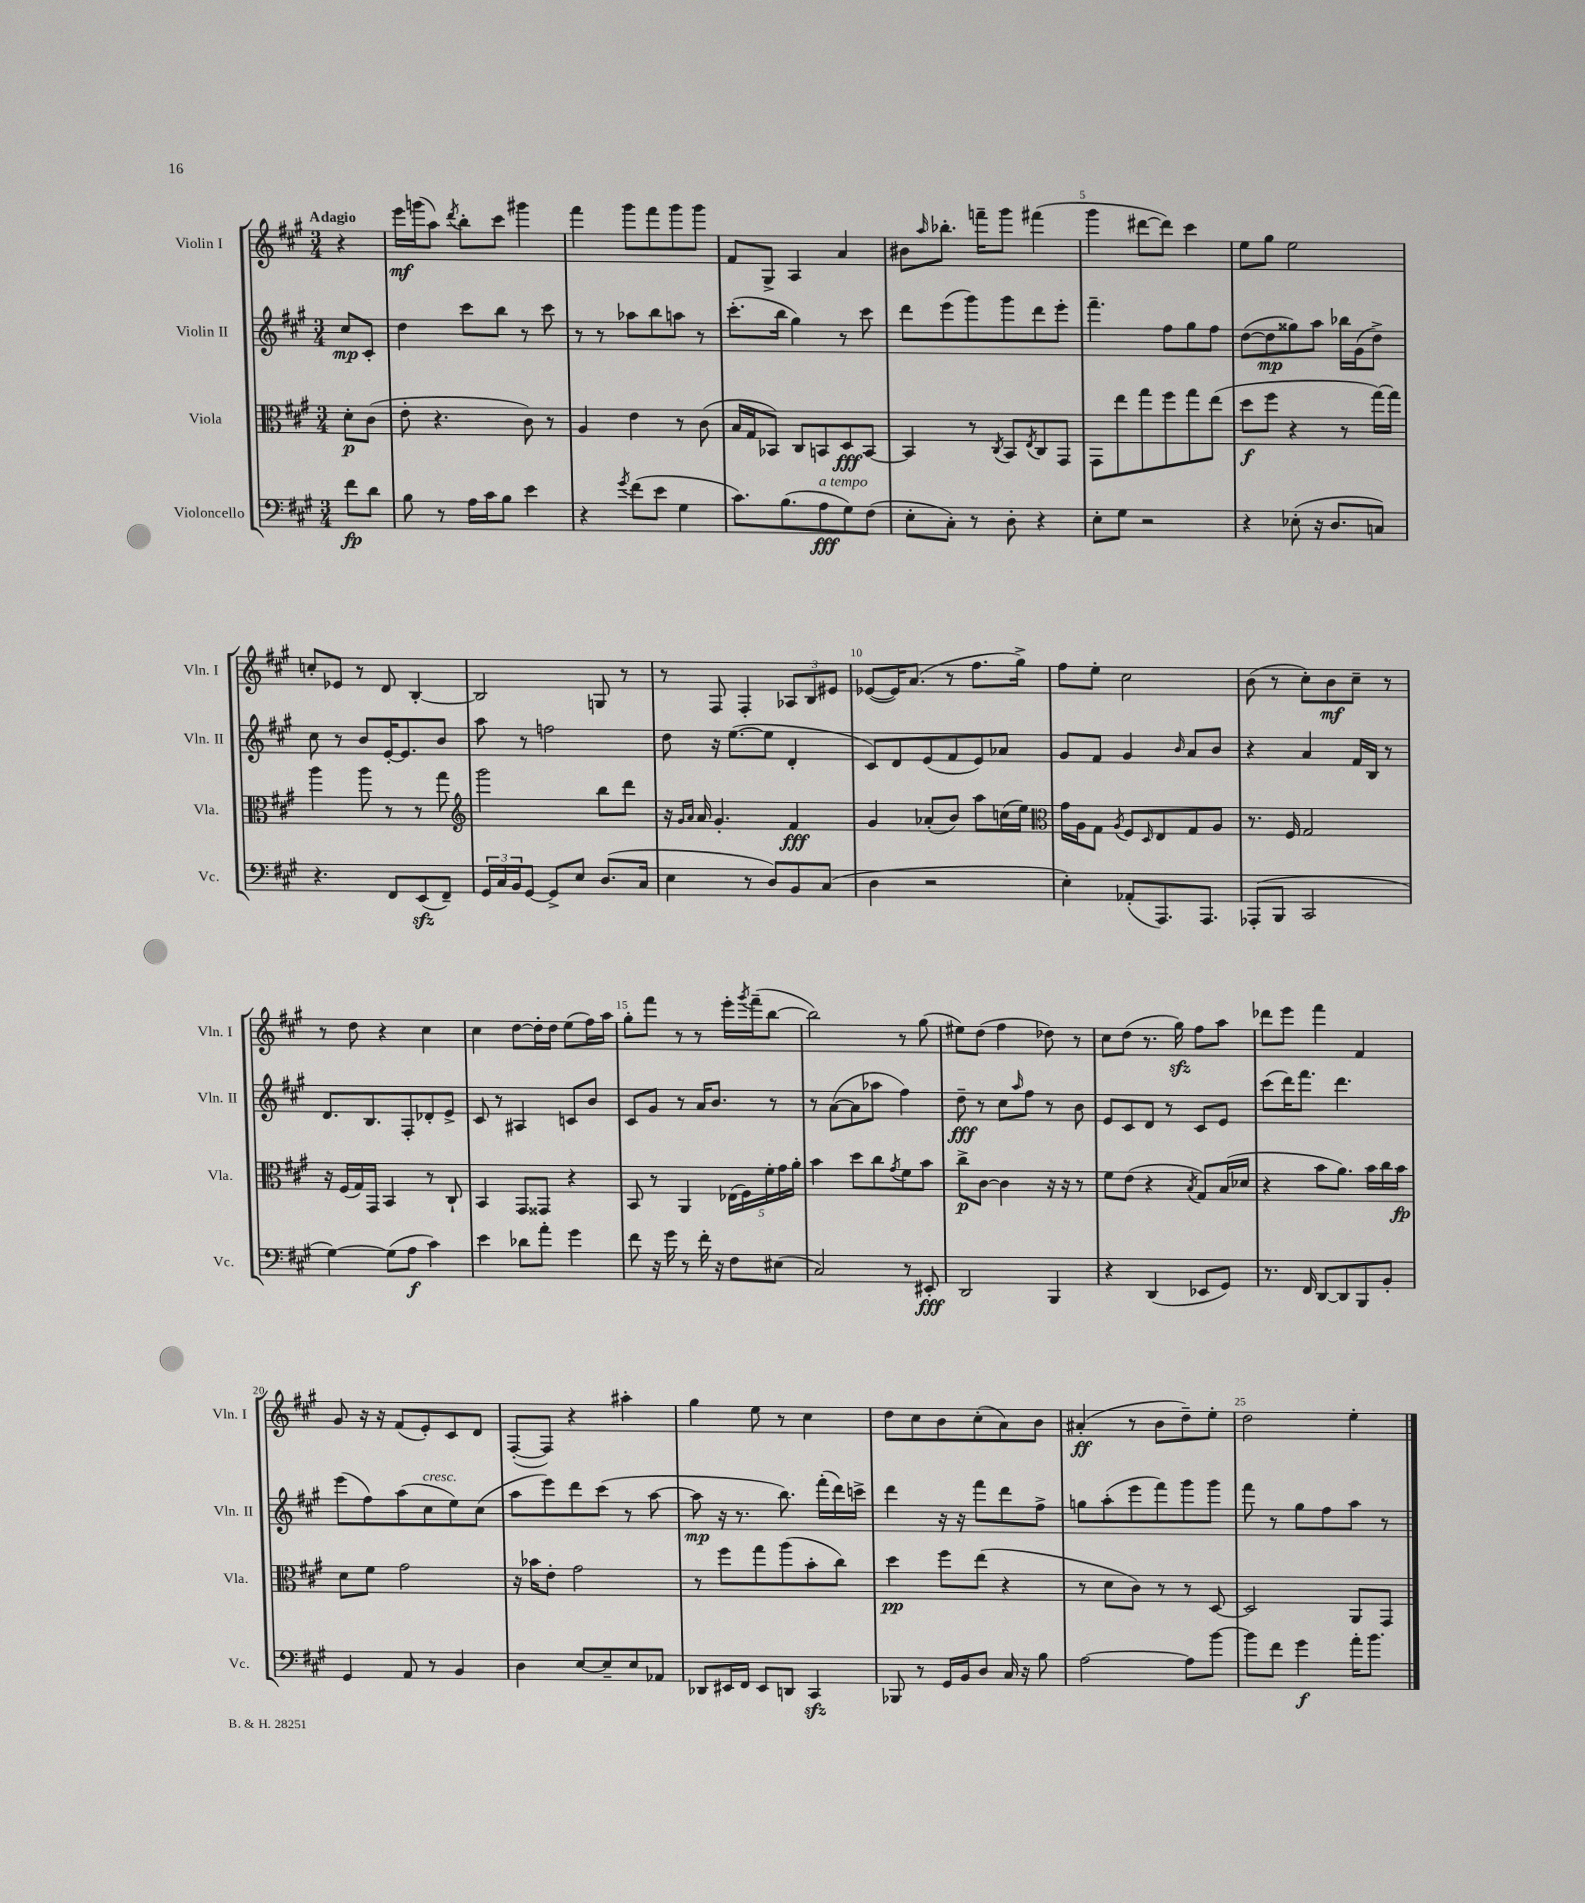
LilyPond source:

<<
\new StaffGroup <<
\new Staff = "s0" \with { instrumentName = "Violin I" shortInstrumentName = "Vln. I" } {
    \clef treble \key a \major \numericTimeSignature \time 3/4 \partial 4 \tempo "Adagio"
    r4 |
    e'''16\mf g'''16( a''8) \acciaccatura { d'''8 } b''8-. cis'''8 gis'''4 |
    fis'''4 gis'''8 fis'''8 gis'''8 gis'''8 |
    fis'8 gis8-> a4 a'4 |
    bis'8 \grace { a''16 } bes''8.-. f'''16-- gis'''8 fis'''4( |
    gis'''4 dis'''8~ dis'''8) cis'''4 |
    e''8 gis''8 e''2 |
    c''8-. ees'8 r8 d'8 b4~-. |
    b2 g8 r8 |
    r8 fis8 fis4-. \tuplet 3/2 { aes8 b8 eis'8 } |
    ees'8~( ees'16) a'8.( r8 fis''8. gis''16->) |
    fis''8 e''8-. cis''2 |
    b'8( r8 cis''8-.) b'8\mf cis''8-- r8 |
    r8 d''8 r4 cis''4 |
    cis''4 d''8~ d''16-. d''16 e''8( fis''16) a''16 |
    gis''8-. fis'''8 r8 r8 e'''16-. \acciaccatura { gis'''8 } fis'''16--( b''8~ |
    b''2) r8 gis''8( |
    eis''8) d''8( fis''4 des''8) r8 |
    cis''8 d''8( r8. gis''16\sfz) fis''8 a''8 |
    des'''8 e'''8 fis'''4 fis'4 |
    gis'8 r16 r16 fis'8( e'8-.) cis'8 d'8 |
    fis8~-.( fis8) r4 ais''4-. |
    gis''4 e''8 r8 cis''4 |
    d''8 cis''8 b'8 cis''8-.( a'8) b'8 |
    ais'4-.\ff( r8 b'8 d''8--) e''8-. |
    d''2 e''4-. \bar "|." |
}
\new Staff = "s1" \with { instrumentName = "Violin II" shortInstrumentName = "Vln. II" } {
    \clef treble \key a \major \numericTimeSignature \time 3/4 \partial 4
    cis''8\mp cis'8-. |
    d''4 cis'''8 b''8 r8 cis'''8 |
    r8 r8 aes''8 b''8 a''8 r8 |
    cis'''8.-.( b''16 gis''4) r8 cis'''8 |
    d'''8 e'''8( gis'''8) gis'''8 d'''8 e'''8-. |
    fis'''4.-- fis''8 gis''8 fis''8 |
    d''8~( d''8\mp gisis''8) a''8 bes''16 gis'16( d''8->) |
    cis''8 r8 b'8 e'16~-. e'8. b'8 |
    a''8 r8 f''2 |
    d''8 r16 e''8.~( e''8 d'4-. |
    cis'8) d'8 e'8( fis'8 e'8) aes'8 |
    gis'8 fis'8 gis'4 \grace { b'16 } a'8 b'8 |
    r4 a'4 fis'16 b16 r8 |
    d'8. b8. fis8-. des'8-. e'8-> |
    cis'8 r8 ais4 c'8 b'8 |
    cis'8 gis'8 r8 a'16 b'8. r8 |
    r8 a'8~( a'8 aes''8 fis''4) |
    d''8--\fff r8 cis''8 \grace { a''16 } fis''8 r8 b'8 |
    e'8 cis'8 d'8 r8 cis'8 e'8 |
    cis'''8( d'''16) fis'''8. d'''4. |
    e'''8( fis''8) a''8( cis''8^\markup { \italic "cresc." } e''8) cis''8( |
    a''8 e'''8) d'''8 cis'''8( r8 a''8~ |
    a''8\mp r16 r8. b''8.) fis'''16-.( d'''16) c'''16-> |
    d'''4 r16 r16 fis'''8 d'''8 fis''8-> |
    g''8 a''8-.( e'''8 fis'''8) gis'''8 gis'''8 |
    fis'''8 r8 gis''8 fis''8 a''8 r8 \bar "|." |
}
\new Staff = "s2" \with { instrumentName = "Viola" shortInstrumentName = "Vla." } {
    \clef alto \key a \major \numericTimeSignature \time 3/4 \partial 4
    d'8-.\p cis'8( |
    e'8-. r4. cis'8) r8 |
    a4 e'4 r8 cis'8( |
    b16 gis16 bes,8) cis8 b,8 d8\fff b,8~ |
    b,4 r8 \acciaccatura { cis8 } b,8 \acciaccatura { e8 } cis8 gis,8 |
    gis,8 e''8 gis''8 fis''8 gis''8 e''8( |
    d''8\f fis''8 r4 r8 gis''16~) gis''16 |
    a''4 a''8 r8 r8 gis''8 |
    \clef treble gis'''2 b''8 d'''8 |
    r16 \grace { gis'16 a'16 } a'16 gis'4.-. fis'4\fff |
    gis'4 aes'8-.( b'8) a''8 c''16( e''16) |
    \clef alto gis'16 a16 gis8 \acciaccatura { a8 } fis8 \grace { d16 } e8 gis8 a8 |
    r8. fis16 gis2 |
    r16 fis16( gis16) gis,16 b,4 r8 cis8-! |
    b,4 gis,8 gisis,8 r4 |
    b,8 r8 a,4 \tuplet 5/4 { ees16( fis16) fis'16-. gis'16 a'16-. } |
    b'4 d''8 cis''8 \acciaccatura { gis'8 } fis'8 b'8 |
    cis''8->\p cis'8~ cis'4 r16 r16 r8 |
    fis'8 e'8( r4 \acciaccatura { b8 } gis8) b16( des'16 |
    r4 b'8 a'8.) b'16 cis''16 b'16\fp |
    d'8 fis'8 gis'2 |
    r16 bes'16 e'8-. gis'2 |
    r8 fis''8 gis''8 a''8( b'8-. cis''8) |
    d''4\pp fis''8 e''8( r4 |
    r8 d'8 cis'8) r8 r8 d8~ |
    d2 a,8 gis,8 \bar "|." |
}
\new Staff = "s3" \with { instrumentName = "Violoncello" shortInstrumentName = "Vc." } {
    \clef bass \key a \major \numericTimeSignature \time 3/4 \partial 4
    fis'8\fp d'8 |
    b8 r8 a16 cis'16 b8 e'4 |
    r4 \acciaccatura { gis'8 } fis'8( e'8 gis4 |
    cis'8.) b8.( a8\fff^\markup { \italic "a tempo" } gis8) fis8( |
    e8-. cis8-.) r8 d8-. r4 |
    e8-. gis8 r2 |
    r4 ees8-.( r16 d8. c8) |
    r4. fis,8 e,8\sfz( fis,8--) |
    \tuplet 3/2 { gis,16 cis16 b,16 } gis,8~ gis,8-> e8 d8.( cis16 |
    e4 r8 d8) b,8 cis8( |
    d4 r2 |
    e4-.) aes,8-.( a,,8.) a,,8. |
    aes,,8-.( b,,8 cis,2 |
    gis4~) gis8( a8\f cis'4) |
    e'4 des'8 a'8-. gis'4 |
    fis'8 r16 gis'16 r8 fis'16-. r16 fis8 eis8( |
    cis2) r8 eis,8-.\fff |
    d,2 b,,4 |
    r4 d,4( ees,8 gis,8) |
    r8. fis,16 d,8~ d,8 b,,8 b,8-. |
    gis,4 a,8 r8 b,4 |
    d4 e8~ e8-- e8 aes,8 |
    des,8 eis,16 fis,16 eis,8 d,8 cis,4\sfz |
    bes,,8 r8 gis,16 b,16 d8 cis16 r16 b8 |
    a2~ a8 b'8~ |
    b'8 fis'8 gis'4\f a'16-. b'8. \bar "|." |
}
>>
>>
\layout { \context { \Score \override BarNumber.break-visibility = ##(#f #t #t) barNumberVisibility = #(every-nth-bar-number-visible 5) } }
